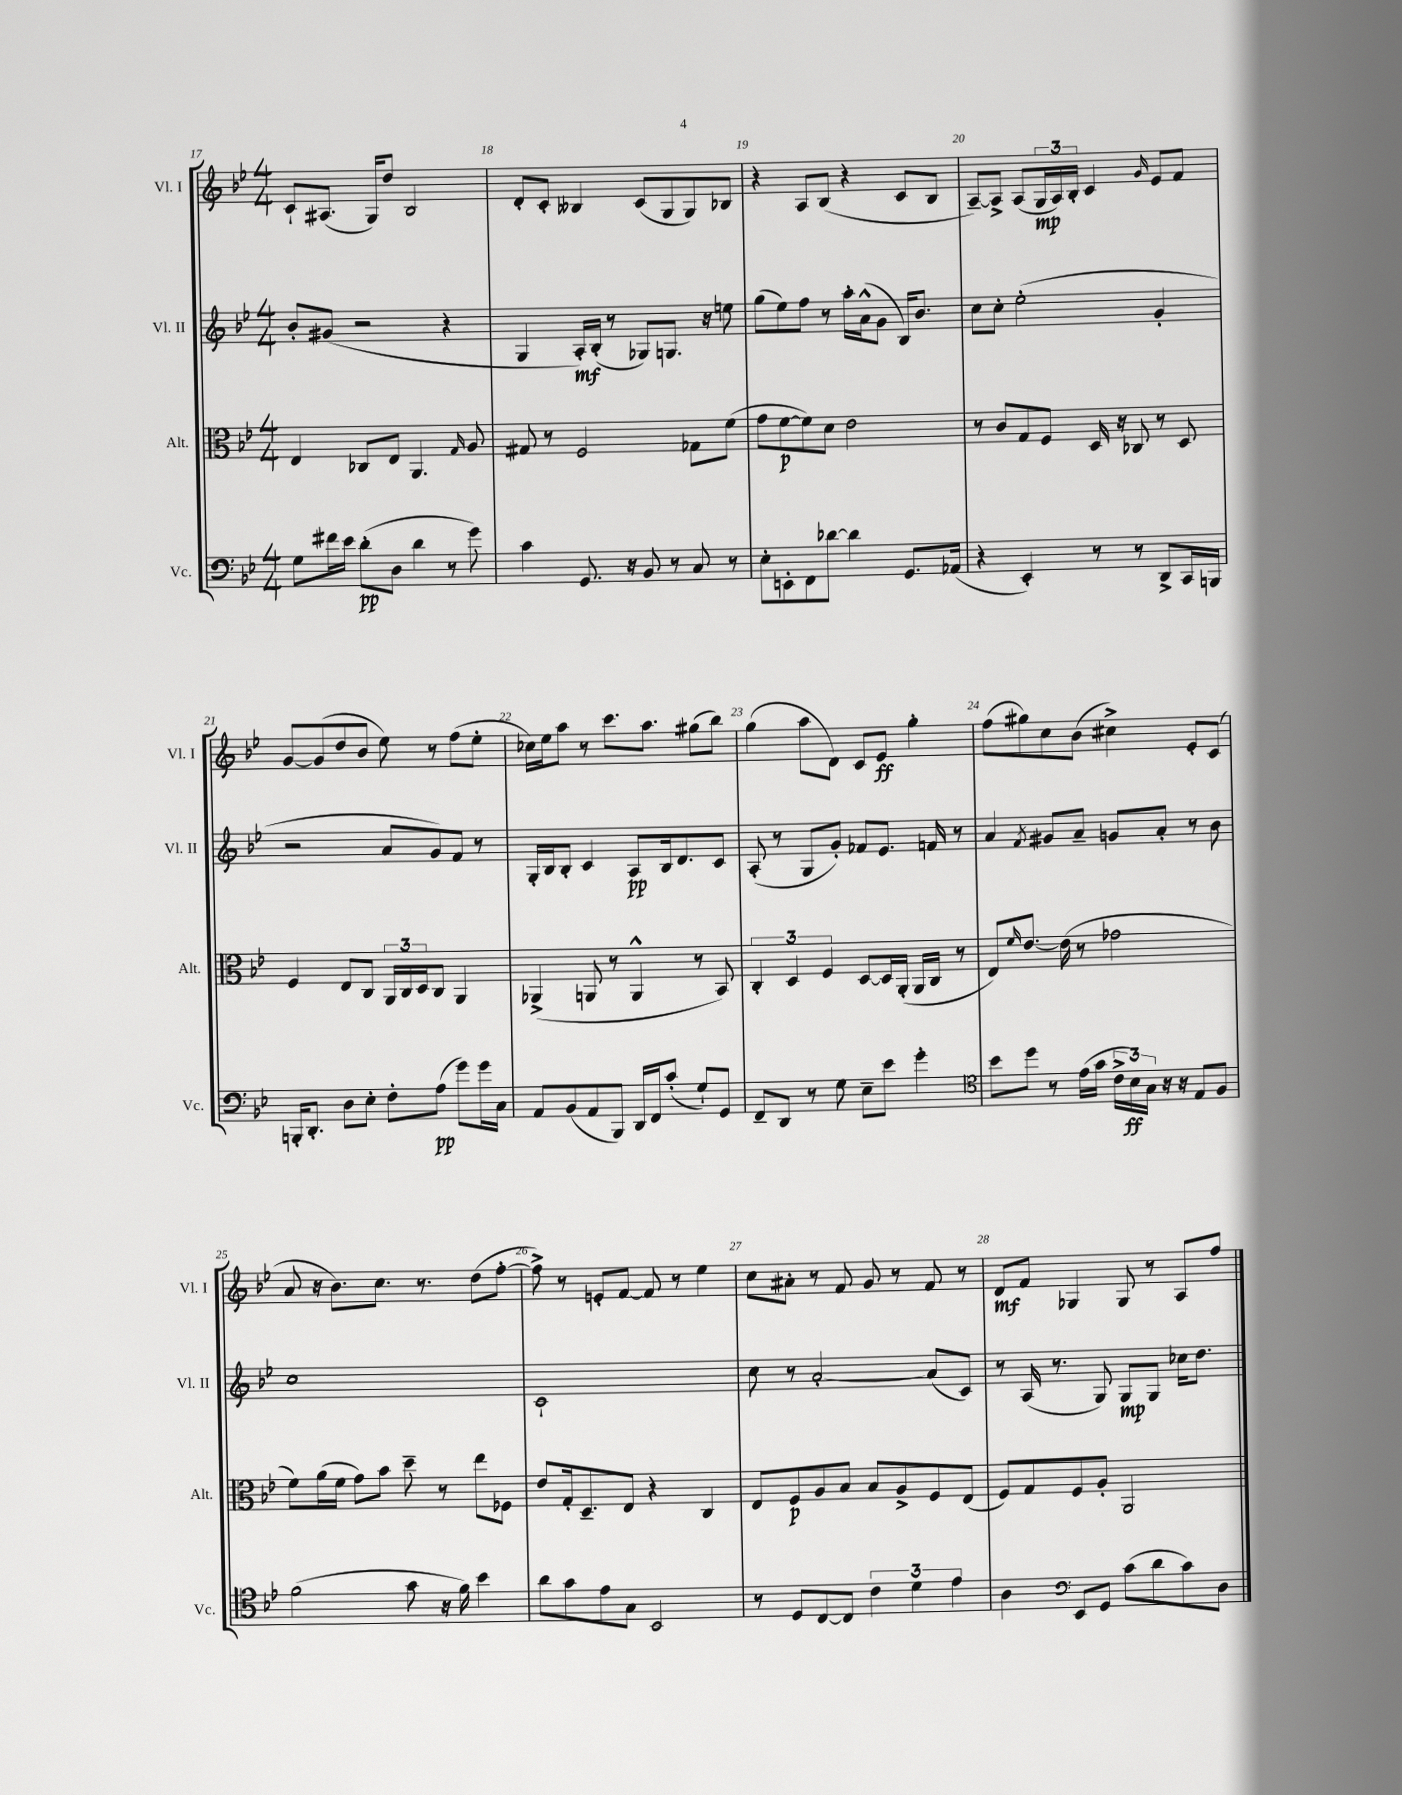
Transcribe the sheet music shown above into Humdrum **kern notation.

**kern	**kern	**kern	**kern
*staff4	*staff3	*staff2	*staff1
*clefF4	*clefC3	*clefG2	*clefG2
*k[b-e-]	*k[b-e-]	*k[b-e-]	*k[b-e-]
*M4/4	*M4/4	*M4/4	*M4/4
8G\L	4E-/	8b-'/L	8c`/L
16f#\L	.	(8g#/J	(8.A#/J
16e-\JJ	.	.	.
(8d'\L	8C-/L	2r	.
.	.	.	16G/LK)
8D\J	8E-/J	.	8dd/J
4d\	4.AA/	.	2B-/
8r	.	4r	.
.	16qqG/	.	.
8g\)	8A/	.	.
=	=	=	=
4c\	8G#/	4G/	8d'/L
.	8r	.	8c'/J
8.GG/	2F/	16A'/LL)	4B--/
.	.	(16B-'/JJ	.
.	.	8r	.
16r	.	.	.
8BB-/	.	8G-/L)	(8c/L
8r	.	8.G/J	8G/
8C/	8G-\L	.	8G/)
.	.	16r	.
8r	(8f\J	8ee\	8B-/J
=	=	=	=
8E-'\L	8g\L	(8gg\L	4r
8EE'\	[8f\	8ee-\)	.
8FF\	8f\])	8ff\J	8A/L
[8d-\J	8d\J	8r	(8B-/J
4d-\]	2e-\	16aa'\LL	4r
.	.	(16a^^\J	.
.	.	8g\J	.
8.GG/L	.	16B-/LK)	8c/L
.	.	8.b-/J	.
.	.	.	8B-/J
(16AA-/Jk	.	.	.
=	=	=	=
4r	8r	8cc\L	[8A~/L)
.	8c/L	8cc'\J	8A^/]J
4EE-'/)	8G/	(2ee-'\	(8A/L
.	8F/J	.	24G/L
.	.	.	24A/)
.	.	.	24B-'/JJ
8r	16D/	.	4c/
.	16r	.	.
8r	8C-/	.	.
.	.	.	16qqg/
8DD^/L	8r	4g'/	8e-/L
16CC/L	8D/	.	8f/J
16BBB/JJ	.	.	.
=	=	=	=
16BBB'/LK	4F/	2r	[8g/L
8.DD'/J	.	.	.
.	.	.	(8g/]
8D\L	8E-/L	.	8dd/
8E-'\J	8C/J	.	8b-/J
8F'\L	24AA/LL	8a/L	8ee-\)
.	24C/	.	.
.	24D/J	.	.
(8A\J	8C/J	8g/)	8r
8g\L)	4AA/	8f/J	(8ff\L
16g\L	.	8r	8ee-'\J
16C\JJ	.	.	.
=	=	=	=
8AA/L	(4AA-^/	16G'/LL	16cc-\LL)
.	.	16B-/J	16ee-\J
(8BB-/	.	8B-'/J	8aa\J
8AA/	8AA/	4c/	8r
8BBB-/J)	8r	.	8.ccc\L
16DD/LL	4AA^^/	8A/L	.
16FF/J	.	.	8.aa\J
(8c'/J	.	16B-/k	.
.	.	8.d/	.
8G`/L)	8r	.	(8gg#\L
8GG/J	8BB-/)	8c/J	8bb-\J)
=	=	=	=
8FF~/L	6C'/	(8A'/	(4gg\
8DD/J	.	8r	.
.	6D/	.	.
8r	.	8G/L	8aa\L
.	6F/	.	.
8G\	.	8g'/J)	8d\J)
8E-~\L	[8D/L	8f-/L	8c/L
8e-\J	16D/]L	8.e-/J	8e-/J
.	(16AA'/JJ	.	.
4g'\	16AA/LL	.	4gg'\
.	16C/JJ	16f/	.
.	8r	8r	.
=	=	=	=
*clefC4	*	*	*
8b-\L	8E-/L)	4a/	(8ff\L
.	16qqf/	.	.
8dd\J	[8.e-/J	.	8gg#\)
.	.	8qf/	.
8r	.	8g#/L	8cc\
.	(16e-\]	.	.
(16e-\LL	8r	8a~/J	(8b-\J
16g\JJ	.	.	.
24c^\LL	2g-\	8g/L	4cc#^\)
24B-\)	.	.	.
24G\JJ	.	.	.
16r	.	8a'/J	.
16r	.	.	.
8E-/L	.	8r	8e-'/L
8F/J	.	8b-\	(8c/J
=	=	=	=
(2f\	8f\L)	1cc	8a/
.	(16a\L	.	16r
.	16f\JJ	.	8.b-\L)
.	8g\L)	.	.
.	8b-\J	.	8.cc\J
8g\	8dd~\	.	.
.	.	.	8.r
16r	8r	.	.
16f\)	.	.	.
4b-\	8ee-\L	.	(8dd\L
.	8F-\J	.	[8ff'\J
=	=	=	=
8a\L	8e-/L	1c`	8ff^\])
8g\	16G'/k	.	8r
.	8.D~/	.	.
8e-\	.	.	8e'/L
8G\J	8E-/J	.	[8f/J
2BB-/	4r	.	8f/]
.	.	.	8r
.	4C/	.	4ee-\
=	=	=	=
8r	8E-/L	8cc\	8cc\L
8D/L	8F/	8r	8a#'\J
[8C/	8A/	[2a'/	8r
8C/]J	8B-/J	.	8f/
6c\	8B-/L	.	8g/
.	8A^/	.	8r
6d\	.	.	.
.	8F/	(8a/]L	8f/
6e-\	.	.	.
.	(8E-/J	8c/J)	8r
=	=	=	=
4A\	8F/L)	8r	8d/L
.	8G/	(16A/	8f/J
.	.	8.r	.
*clefF4	*	*	*
8EE-/L	8F/	.	4G-/
8GG/J	8A'/J	8G/)	.
(8c\L	2AA/	8G/L	8G-/
8d\	.	8G/J	8r
8c\)	.	16cc-\LK	8A/L
.	.	8.dd\J	.
8D\J	.	.	8ff/J
==	==	==	==
*-	*-	*-	*-
